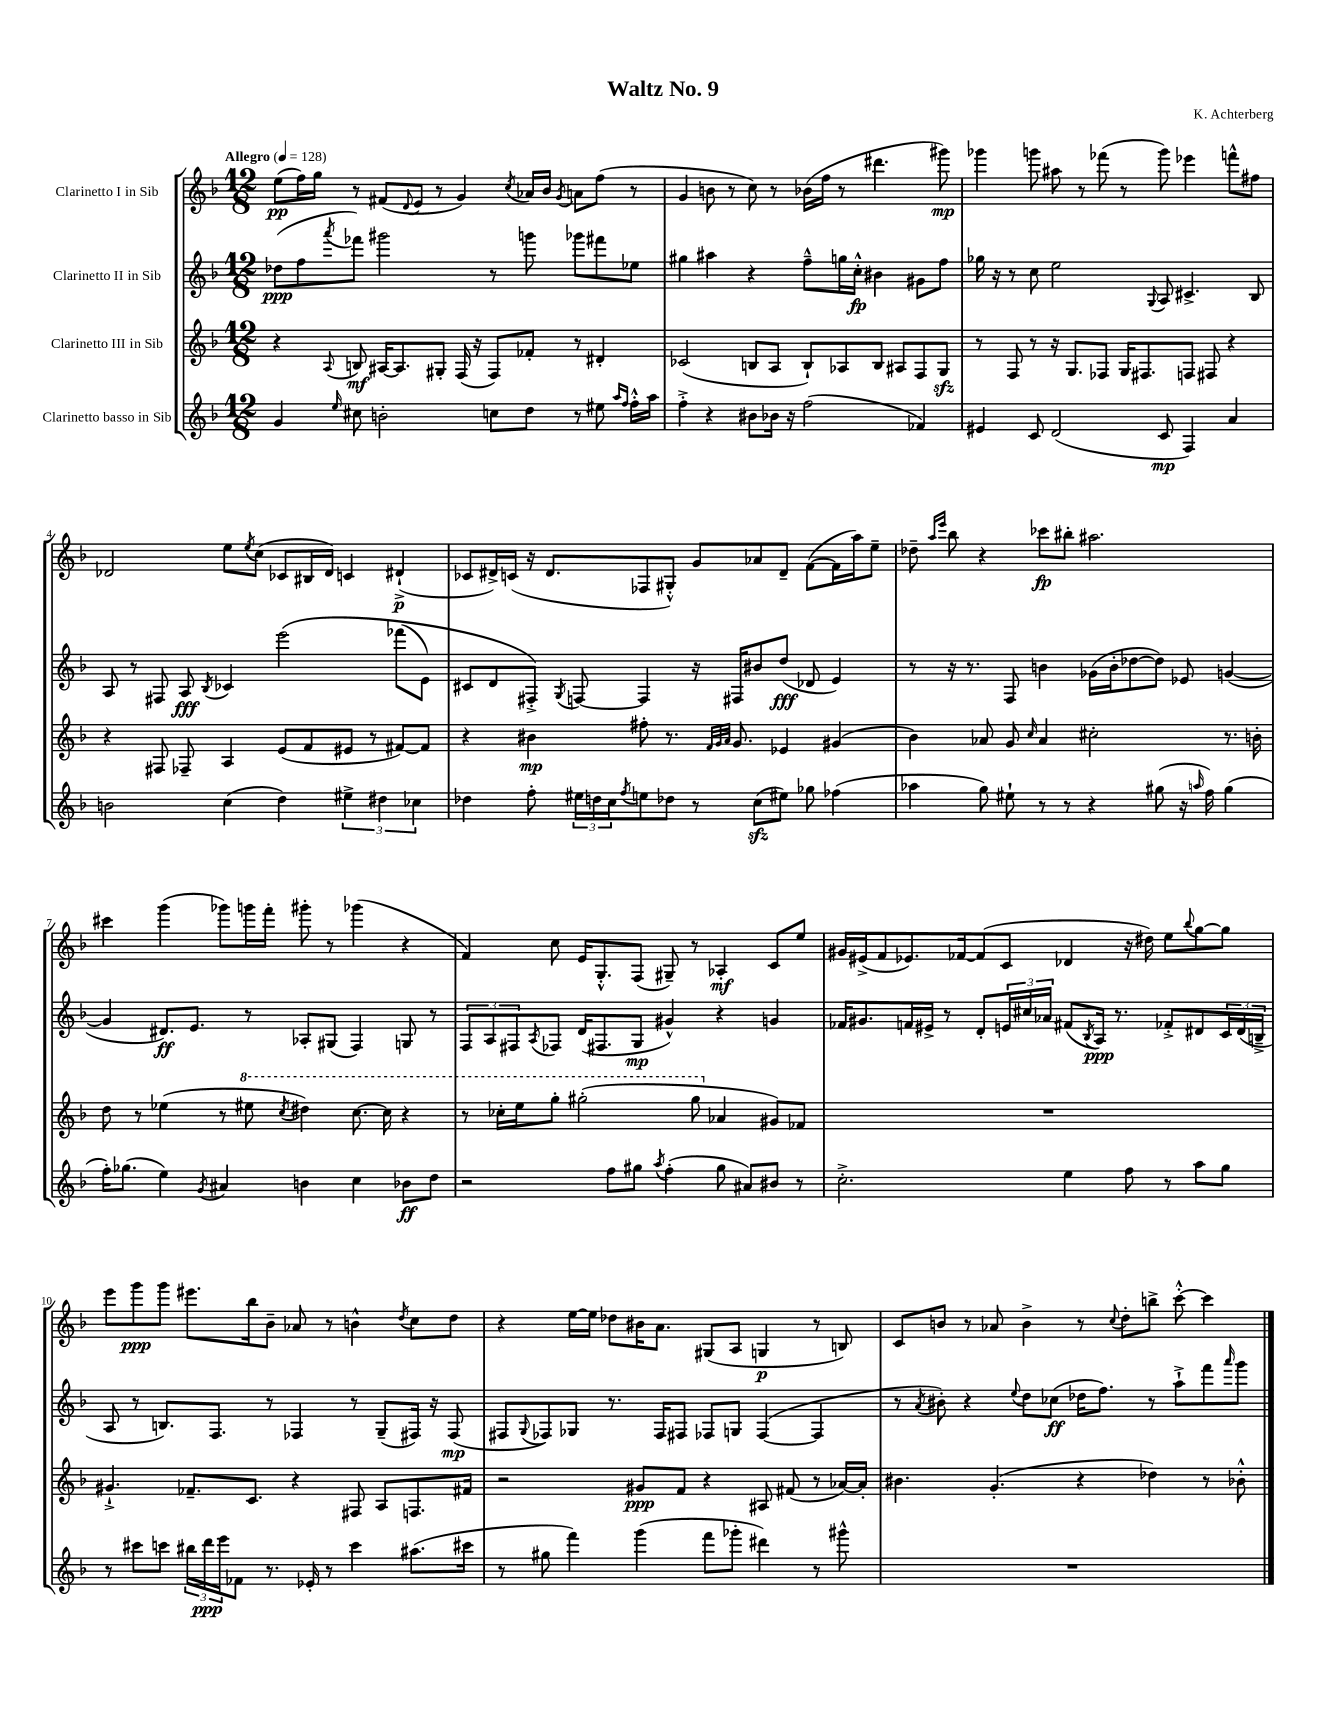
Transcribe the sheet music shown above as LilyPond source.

\header { title = "Waltz No. 9" composer = "K. Achterberg" }
<<
\new StaffGroup <<
\new Staff = "s0" \with { instrumentName = "Clarinetto I in Sib" } {
    \clef treble \key f \major \numericTimeSignature \time 12/8 \tempo "Allegro" 4 = 128
    e''8\pp( f''16) g''16 r8 fis'8( \appoggiatura { d'8 } e'8 r8 g'4) \acciaccatura { c''8 } aes'16 bes'16 \acciaccatura { g'8 } a'8 f''8( r8 |
    g'4 b'8 r8 c''8) r8 bes'16( f''16 r8 dis'''4. gis'''8\mp) |
    ges'''4 g'''8 ais''8 r8 fes'''8( r8 g'''8) ees'''4 f'''8-^ fis''8 |
    des'2 e''8 \acciaccatura { e''8 } c''8( ces'8 bis16 des'16) c'4 dis'4-!->\p( |
    ces'8 dis'16->) c'16( r16 dis'8. fes8 gis8-.-^) g'8 aes'8 dis'8-- f'8~( f'16 a''16) e''8-- |
    des''8-- \grace { a''16 e'''16 } bes''8 r4 ces'''8\fp bis''8-. ais''2. |
    cis'''4 g'''4( ges'''8) g'''16 f'''16-. gis'''8-. r8 ges'''4( r4 |
    f'4) c''8 e'16 g8.-.-^ f8( gis8--) r8 aes4-.\mf c'8 e''8 |
    gis'16 eis'16->( f'8 ees'8.) fes'16~ fes'8( c'8 des'4 r16 dis''16) e''8 \appoggiatura { bes''8 } g''8~ g''8 |
    e'''8 g'''8\ppp g'''8 eis'''8. bes''16 bes'8-- aes'8 r8 b'4-^ \acciaccatura { d''8 } c''8 d''8 |
    r4 e''16~ e''16 des''8 bis'16 a'8. gis8( a8 g4\p r8 b8) |
    c'8 b'8 r8 aes'8 b'4-> r8 \appoggiatura { c''8 } d''8-. b''8-> c'''8~-.-^ c'''4 \bar "|." |
}
\new Staff = "s1" \with { instrumentName = "Clarinetto II in Sib" } {
    \clef treble \key f \major \numericTimeSignature \time 12/8
    des''8\ppp( f''8 \acciaccatura { a'''8 } fes'''8) gis'''2 r8 g'''8 ges'''8 fis'''8 ees''8 |
    gis''4 ais''4 r4 f''8---^ g''16 c''16-.-^\fp bis'4 gis'8 f''8 |
    ges''16 r16 r8 c''8 e''2 \appoggiatura { g8 } a8 cis'4.-> bes8 |
    a8 r8 fis8 a8\fff \acciaccatura { bes8 } ces'4 e'''2\( fes'''8( e'8) |
    cis'8 d'8 fis8-.->\) \acciaccatura { g8 } f8~ f4 r16 fis16 bis'8 d''8\fff( des'8 e'4) |
    r8 r16 r8. f8 b'4 ges'16( b'16-. des''8~ des''8) ees'8 g'4~( |
    g'4 dis'8.\ff) e'8. r8 aes8-. gis8( f4) g8 r8 |
    \tuplet 3/2 { f8 a8 fis8 } \acciaccatura { a8 } fes8 d'16( fis8. g8\mp gis'4-^) r4 g'4 |
    fes'16 gis'8. f'16 eis'16-> r8 d'8-. \tuplet 3/2 { e'16 cis''16 aes'16 } fis'8( \acciaccatura { bes8 } a16\ppp) r8. fes'8-.-> dis'8 \tuplet 3/2 { c'16 dis'16( b16---> } |
    a8 r8 b8.) f8. r8 fes4 r8 g8--( fis16) r16 fis8\mp( |
    fis8 \appoggiatura { g8 } fes8) ges8 r8. fes16 fis8 fes8 g8 fes4~( fes4 |
    r8 \acciaccatura { a'8 } bis'8-.) r4 \appoggiatura { e''8 } d''8 ces''8\ff( des''16 f''8.) r8 a''8-!-> f'''8 \grace { a'''16 } g'''8 \bar "|." |
}
\new Staff = "s2" \with { instrumentName = "Clarinetto III in Sib" } {
    \clef treble \key f \major \numericTimeSignature \time 12/8
    r4 \appoggiatura { a8 } b8\mf ais16~ ais8. gis8-. f16( r16 f8) fes'8-. r8 dis'4-. |
    ces'2( b8 a8 b8-!) aes8 b8 ais8 f8 g8\sfz |
    r8 f8 r8 r16 g8. fes8 g16 fis8. f8 fis8 r4 |
    r4 fis8 fes8-- a4 e'8( f'8 eis'8 r8 fis'8~) fis'8 |
    r4 bis'4\mp fis''8-. r8. \grace { f'32 g'32 a'32 } g'8. ees'4 gis'4( |
    bes'4) aes'8 g'8 \grace { c''16 } aes'4 cis''2-. r8. b'16-. |
    d''8 r8 ees''4( r8 \ottava #1 eis'''8 \acciaccatura { c'''8 } dis'''4) c'''8.~ c'''16 r4 |
    r8 ces'''16-. e'''16 g'''8-. gis'''2-.( gis'''8 \ottava #0 aes'4 gis'8) fes'8 |
    R1. |
    gis'4.-!-> fes'8.-- c'8. r4 fis8 a8 f8. fis'16 |
    r2 gis'8\ppp f'8 r4 ais8 fis'8( r8 aes'16~) aes'16-. |
    bis'4. g'4.-.( r4 des''4) r8 bes'8-.-^ \bar "|." |
}
\new Staff = "s3" \with { instrumentName = "Clarinetto basso in Sib" } {
    \clef treble \key f \major \numericTimeSignature \time 12/8
    g'4 \grace { e''16 } cis''8 b'2-. c''8 d''8 r8 eis''8 \grace { a''16 f''16 } f''16-.-^ a''16 |
    f''4-.-> r4 bis'8 bes'16 r16 f''2( fes'4) |
    eis'4 c'8 d'2( c'8\mp f4) a'4 |
    b'2 c''4( d''4) \tuplet 3/2 { eis''4-> dis''4 ces''4 } |
    des''4 f''8-. \tuplet 3/2 { eis''16 d''16 c''16 } \acciaccatura { f''8 } e''8 des''8 r8 c''8\sfz( eis''8) ges''8 fes''4( |
    aes''4 g''8) eis''8-! r8 r8 r4 gis''8( r16 \grace { a''16 } f''16) gis''4( |
    f''16-.) ges''8.( e''4) \acciaccatura { g'8 } ais'4 b'4 c''4 bes'8\ff d''8 |
    r2 f''8 gis''8 \acciaccatura { a''8 } f''4-.( gis''8 ais'8) bis'8 r8 |
    c''2.-.-> e''4 f''8 r8 a''8 g''8 |
    r8 cis'''8 c'''8 \tuplet 3/2 { bis''16 d'''16\ppp e'''16 } fes'8 r8. ees'16-. r8 c'''4 ais''8.( cis'''16 |
    r8 gis''8 f'''4) g'''4( f'''8 ges'''8-. dis'''4) r8 gis'''8-^ |
    R1. \bar "|." |
}
>>
>>
